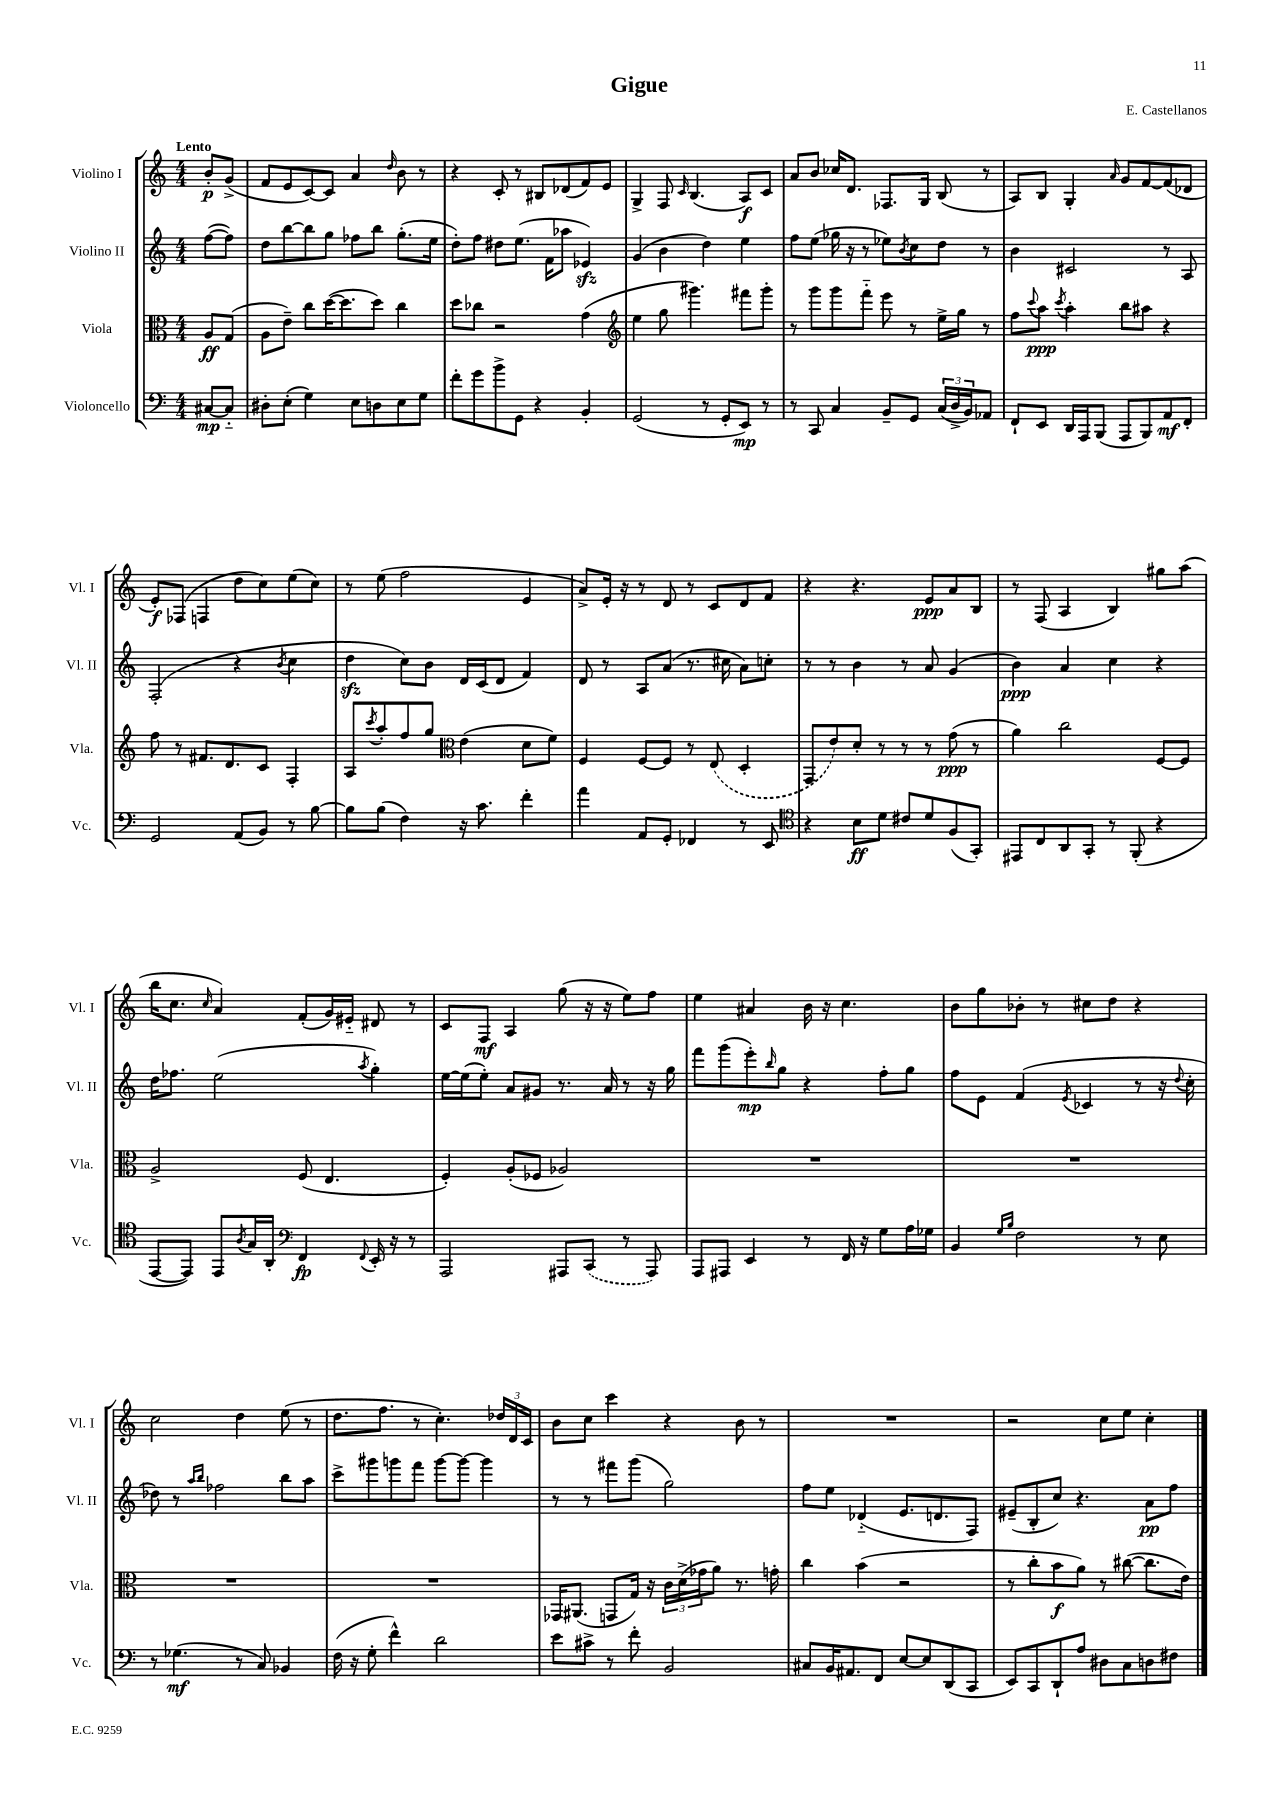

**kern	**kern	**kern	**kern
*staff4	*staff3	*staff2	*staff1
*clefF4	*clefC3	*clefG2	*clefG2
*k[]	*k[]	*k[]	*k[]
*M4/4	*M4/4	*M4/4	*M4/4
[8C#	8A	([8ff	8b'
8C#'~]	(8G	8ff])	(8g^
=	=	=	=
8D#'	8A	8dd	8f
(8E'	8e~)	[8bb	8e
4G)	8cc	8bb]	[8c)
.	([16dd	8gg	8c]
.	8.dd]	.	.
8E	.	8ff-	4a
8D	8dd)	8bb	.
.	.	.	16qqdd
8E	4cc	(8.gg'	8b
8G	.	.	8r
.	.	16ee	.
=	=	=	=
8f'	8dd	8dd')	4r
8g	8cc-	8ff	.
8b^	2r	8dd#	8c'
8GG	.	(8.ee	8r
4r	.	.	8B#
.	.	16f	.
.	.	8aa-	(8d-
4BB'	(4g	4e-)	8f)
.	.	.	8e
=	=	=	=
*	*clefG2	*	*
(2GG	4ee	(4g	4G^
.	8gg	4b	8F
.	.	.	16qqc
.	4.ggg#)	.	(4.B
8r	.	4dd)	.
8GG'	.	.	.
8EE)	8fff#	4ee	8A)
8r	8ggg#'	.	8c
=	=	=	=
8r	8r	8ff	8a
8CC	8ggg	(8ee	8b
4C	8ggg	16gg-	16cc-
.	.	16r	8.d
.	8fff'~	8r	.
8BB~	8eee	8ee-)	8.F-
.	.	8qb	.
8GG	8r	8cc	.
.	.	.	16G
(24C	16ee^	8dd	(8B
24D^	.	.	.
.	16gg	.	.
24BB)	.	.	.
8AA-	8r	8r	8r
=	=	=	=
8FF`	8ff	4b	8A)
.	8qqccc	.	.
8EE	8aa	.	8B
.	8qccc	.	.
16DD	4aa'	2c#	4G'
16AAA	.	.	.
(8BBB	.	.	.
.	.	.	16qqa
8AAA	8bb	.	8g
8BBB)	8aa#	.	[8f
8AA	4r	8r	(8f]
8FF'	.	8A	8d-
=	=	=	=
2GG	8ff	(2F'	8e')
.	8r	.	(8F-
.	8.f#	.	4F
.	8.d	.	.
(8AA	.	4r	8dd
8BB)	8c	.	8cc)
.	.	8qb	.
8r	4F'	4cc	(8ee
[8B	.	.	8cc)
=	=	=	=
8B]	8A	4dd	8r
.	8qccc	.	.
(8B	8aa'	.	(8ee
4F)	8ff	8cc)	2ff
.	8gg	8b	.
*	*clefC3	*	*
16r	(4e	16d	.
8.c	.	(16c	.
.	.	8d	.
4f'	8d	4f)	4e
.	8f)	.	.
=	=	=	=
4a	4F	8d	8a^)
.	.	8r	16e'
.	.	.	16r
8AA	[8F	8A	8r
8GG'	8F]	(8a	8d
4FF-	8r	8.r	8r
.	(8E	.	8c
.	.	16cc#	.
8r	4D'	8a)	8d
8EE	.	8cc'	8f
=	=	=	=
*clefC4	*	*	*
4r	8GG	8r	4r
.	8e)	8r	.
8B	8d'	4b	4.r
8d	8r	.	.
8c#	8r	8r	.
8d	8r	8a	8e
(8F	(8g	(4g	8a
8GG')	8r	.	8B
=	=	=	=
8EE#	4a)	4b)	8r
8C	.	.	(8F
8AA	2cc	4a	4A
8GG'	.	.	.
8r	.	4cc	4B)
(8FF'	.	.	.
4r	[8F	4r	8gg#
.	8F]	.	(8aa
=	=	=	=
[8EE	2A^	16dd	16bb
.	.	8.ff-	8.cc
8EE])	.	.	.
.	.	.	16qqcc
8EE	.	(2ee	4a)
8qA	.	.	.
16G	.	.	.
16AA'	.	.	.
*clefF4	*	*	*
4FF	(8F	.	(8f'
.	4.E	.	16g)
.	.	.	16e#'~
8qqFF	.	8qaa	.
16EE'	.	4gg')	8d#
16r	.	.	.
8r	.	.	8r
=	=	=	=
2AAA	4F')	[16ee	8c
.	.	(16ee]	.
.	.	8ee')	8F
.	(8A'	8a	4A
.	8F-	8g#	.
8AAA#	2A-)	8.r	(8gg
(8CC	.	.	16r
.	.	16a	16r
8r	.	8r	8ee)
8AAA#)	.	16r	8ff
.	.	16gg	.
=	=	=	=
8AAA	1r	8fff	4ee
8AAA#	.	(8ggg	.
4EE	.	8eee')	4a#
.	.	16qqbb	.
.	.	8gg	.
8r	.	4r	16b
.	.	.	16r
16FF	.	.	4.cc
16r	.	.	.
8G	.	8ff'	.
16A	.	8gg	.
16G-	.	.	.
=	=	=	=
4BB	1r	8ff	8b
.	.	8e	8gg
16qqG	.	.	.
16qqB	.	.	.
2F	.	(4f	8b-'
.	.	.	8r
.	.	8qe	.
.	.	4c-	8cc#
.	.	.	8dd
8r	.	8r	4r
8E	.	16r	.
.	.	8qqdd	.
.	.	16cc'	.
=	=	=	=
8r	1r	8dd-)	2cc
(4.G-	.	8r	.
.	.	16qqaa	.
.	.	16qqbb	.
.	.	2ff-	.
8r	.	.	4dd
8C)	.	.	.
4BB-	.	8bb	(8ee
.	.	8aa	8r
=	=	=	=
(16F	1r	8ccc^	8.dd
16r	.	.	.
8G'	.	8ggg#	.
.	.	.	8.ff
4f^^)	.	8ggg	.
.	.	8fff	8r
2d	.	[8ggg	4.cc')
.	.	8ggg_	.
.	.	4ggg]	.
.	.	.	24dd-
.	.	.	24d
.	.	.	24c
=	=	=	=
8e	16GG-	8r	8b
.	(8.AA#	.	.
8c#^	.	8r	8cc
8r	8GG	8fff#	4ccc
8f'	16G)	(8ggg	.
.	16r	.	.
2BB	24c	2gg)	4r
.	(24d^	.	.
.	24g-	.	.
.	8a)	.	.
.	8.r	.	8b
.	.	.	8r
.	16g'	.	.
=	=	=	=
8C#	4cc	8ff	1r
16BB	.	8ee	.
8.AA#	.	.	.
.	(4b	(4d-'~	.
8FF	.	.	.
[8E	2r	8.e	.
8E]	.	.	.
.	.	8.d	.
(8DD	.	.	.
8CC	.	8F)	.
=	=	=	=
8EE)	8r	(8e#~	2r
8CC	8cc'	8B'	.
8DD`	8b	8cc)	.
8A	8a)	4.r	.
8D#	8r	.	8cc
8C	([8cc#	.	8ee
8D	8.cc#]	8a	4cc'
8F#	.	8ff	.
.	16e)	.	.
==	==	==	==
*-	*-	*-	*-
